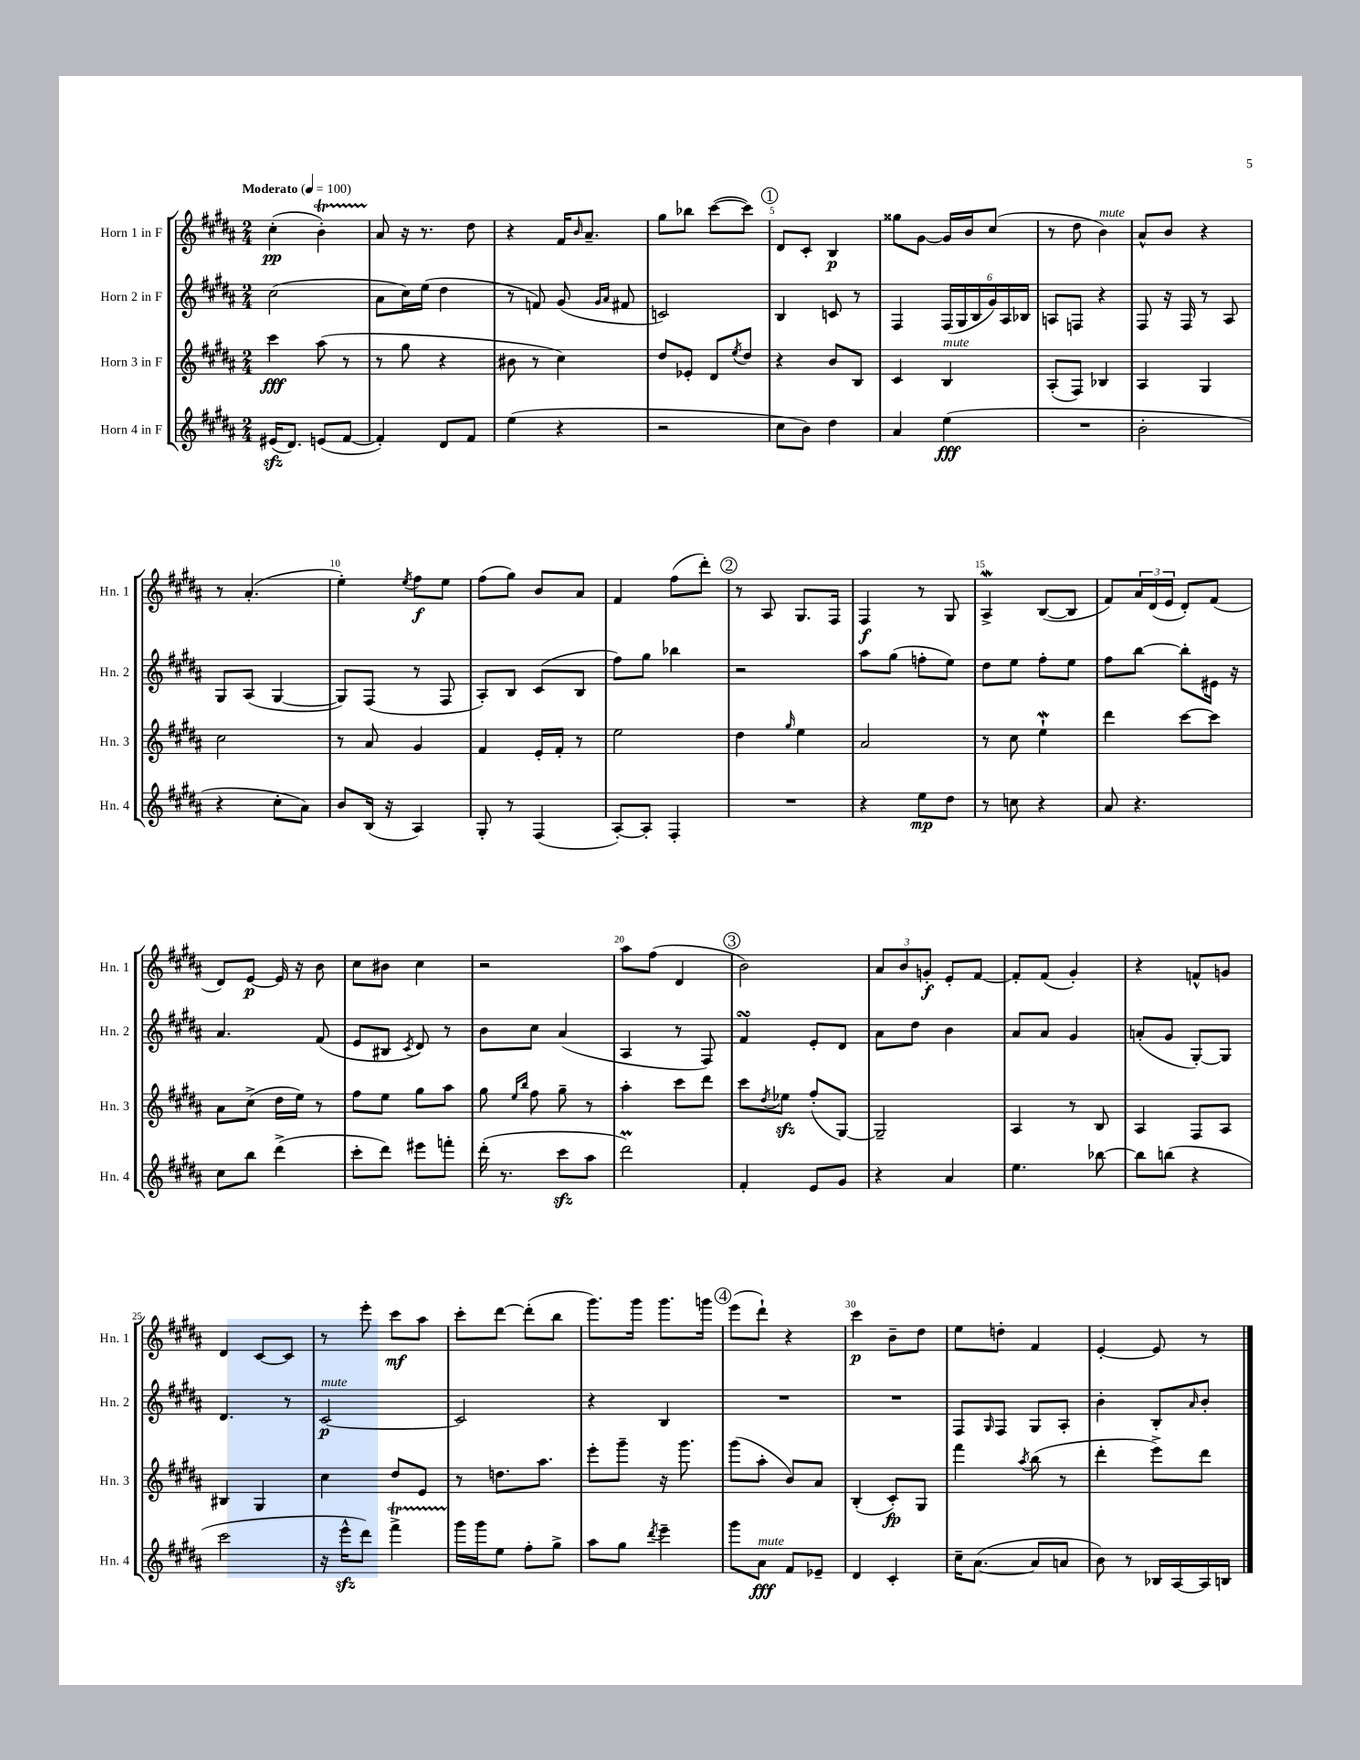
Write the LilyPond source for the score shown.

<<
\new StaffGroup <<
\new Staff = "s0" \with { instrumentName = "Horn 1 in F" shortInstrumentName = "Hn. 1" } {
    \clef treble \key b \major \numericTimeSignature \time 2/4 \tempo "Moderato" 4 = 100
    cis''4-.\pp( b'4-.\startTrillSpan) |
    ais'8\stopTrillSpan r16 r8. dis''8 |
    r4 fis'16 \grace { b'16 } ais'8.-- |
    gis''8 bes''8 cis'''8~( cis'''8) |
    \mark \markup { \circle "1" } dis'8 cis'8-. b4\p |
    gisis''8 gis'8~ gis'16 b'16 cis''8( |
    r8 dis''8 b'4^\markup { \italic "mute" }) |
    ais'8-^ b'8 r4 |
    r8 ais'4.-.( |
    e''4-.) \acciaccatura { e''8 } fis''8\f e''8 |
    fis''8( gis''8) b'8 ais'8 |
    fis'4 fis''8( dis'''8-.) |
    \mark \markup { \circle "2" } r8 ais8 gis8. fis16 |
    fis4\f r8 gis8 |
    ais4->\mordent b8~( b8 |
    fis'8) \tuplet 3/2 { ais'16 dis'16( e'16 } dis'8-.) fis'8( |
    dis'8) e'8~\p e'16 r16 b'8 |
    cis''8 bis'8 cis''4 |
    r2 |
    ais''8 fis''8( dis'4 |
    \mark \markup { \circle "3" } b'2) |
    \tuplet 3/2 { ais'8 b'8 g'8-.\f } e'8-. fis'8~ |
    fis'8-. fis'8( gis'4-.) |
    r4 f'8-^ g'8 |
    dis'4 cis'8~ cis'8 |
    r8 e'''8-. cis'''8\mf ais''8 |
    cis'''8-. dis'''8~ dis'''8-.( b''8 |
    gis'''8.) gis'''16 gis'''8. g'''16 |
    \mark \markup { \circle "4" } e'''8( dis'''8-!) r4 |
    cis'''4\p b'8-- dis''8 |
    e''8 d''8-. fis'4 |
    e'4~-. e'8 r8 \bar "|." |
}
\new Staff = "s1" \with { instrumentName = "Horn 2 in F" shortInstrumentName = "Hn. 2" } {
    \clef treble \key b \major \numericTimeSignature \time 2/4
    cis''2( |
    ais'8 cis''16) e''16( dis''4 |
    r8 f'8) gis'8( \grace { gis'16 ais'16 } fis'8 |
    c'2) |
    \mark \markup { \circle "1" } b4 c'8 r8 |
    fis4 \tuplet 6/4 { fis16( gis16 b16 gis'16) ais16 bes16 } |
    a8 f8 r4 |
    fis8 r16 fis16 r8 ais8 |
    gis8 ais8( gis4~ |
    gis8) fis8( r8 fis8 |
    ais8-.) b8 cis'8( b8 |
    fis''8) gis''8 bes''4 |
    \mark \markup { \circle "2" } r2 |
    ais''8 gis''8( f''8-. e''8) |
    dis''8 e''8 fis''8-. e''8 |
    fis''8 b''8~ b''8-. eis'16 r16 |
    ais'4. fis'8( |
    e'8 bis8 \acciaccatura { cis'8 } dis'8) r8 |
    b'8 cis''8 ais'4( |
    ais4 r8 fis8) |
    \mark \markup { \circle "3" } fis'4\turn e'8-. dis'8 |
    ais'8 dis''8 b'4 |
    ais'8 ais'8 gis'4 |
    a'8-.( gis'8 gis8~-.) gis8 |
    dis'4. r8 |
    cis'2~\p^\markup { \italic "mute" } |
    cis'2 |
    r4 b4 |
    \mark \markup { \circle "4" } R2 |
    R2 |
    fis8 \grace { gis16 } fis8 gis8 ais8-. |
    b'4-. b8-. \grace { ais'16 } b'8-. \bar "|." |
}
\new Staff = "s2" \with { instrumentName = "Horn 3 in F" shortInstrumentName = "Hn. 3" } {
    \clef treble \key b \major \numericTimeSignature \time 2/4
    cis'''4\fff ais''8( r8 |
    r8 gis''8 r4 |
    bis'8 r8 cis''4) |
    dis''8 ees'8-. dis'8 \acciaccatura { e''8 } dis''8 |
    \mark \markup { \circle "1" } r4 b'8 b8 |
    cis'4 b4^\markup { \italic "mute" } |
    ais8-.( fis8) bes4 |
    ais4 gis4 |
    cis''2 |
    r8 ais'8 gis'4 |
    fis'4 e'16-. fis'16-. r8 |
    e''2 |
    \mark \markup { \circle "2" } dis''4 \grace { gis''16 } e''4 |
    ais'2 |
    r8 cis''8 e''4-!\mordent |
    dis'''4 cis'''8~ cis'''8 |
    ais'8 cis''8->( dis''16 e''16) r8 |
    fis''8 e''8 gis''8 ais''8 |
    gis''8 \grace { e''16 b''16 } fis''8 gis''8-- r8 |
    ais''4-. cis'''8 dis'''8 |
    \mark \markup { \circle "3" } cis'''8 \acciaccatura { dis''8 } ees''8\sfz fis''8-.( gis8~) |
    gis2-- |
    ais4 r8 b8 |
    ais4 fis8 ais8 |
    bis4 gis4 |
    cis''4 dis''8 e'8 |
    r8 d''8. ais''8. |
    e'''8-. gis'''8-- r16 gis'''8. |
    \mark \markup { \circle "4" } gis'''8( ais''8-. b'8) ais'8 |
    b4-.( cis'8-.\fp) gis8 |
    fis'''4 \acciaccatura { ais''8 } b''8( r8 |
    dis'''4-. e'''8->) dis'''8 \bar "|." |
}
\new Staff = "s3" \with { instrumentName = "Horn 4 in F" shortInstrumentName = "Hn. 4" } {
    \clef treble \key b \major \numericTimeSignature \time 2/4
    eis'16\sfz( dis'8.) e'8( fis'8~ |
    fis'4-.) dis'8 fis'8 |
    e''4( r4 |
    r2 |
    \mark \markup { \circle "1" } cis''8 b'8) dis''4 |
    ais'4 e''4\fff( |
    R2 |
    b'2-. |
    r4 cis''8-. ais'8) |
    b'8 b16( r16 ais4) |
    gis8-. r8 fis4( |
    ais8~-.) ais8-. fis4-. |
    \mark \markup { \circle "2" } R2 |
    r4 e''8\mp dis''8 |
    r8 c''8 r4 |
    ais'8 r4. |
    cis''8 b''8 dis'''4->( |
    cis'''8-. dis'''8) eis'''8 f'''8-. |
    dis'''16-.( r8. cis'''8\sfz ais''8 |
    dis'''2\prall) |
    \mark \markup { \circle "3" } fis'4-. e'8 gis'8 |
    r4 ais'4 |
    e''4. bes''8~ |
    bes''8 b''8( r4 |
    cis'''2 |
    r16 e'''16-^\sfz dis'''8) fis'''4->\startTrillSpan |
    gis'''16\stopTrillSpan gis'''16 e''8 fis''8-. gis''8-> |
    ais''8 gis''8 \acciaccatura { dis'''8 } e'''4-- |
    \mark \markup { \circle "4" } gis'''8 ais'8\fff^\markup { \italic "mute" } fis'8 ees'8-- |
    dis'4 cis'4-. |
    cis''16-- ais'8.~( ais'8 a'8 |
    b'8) r8 bes16 ais16~ ais16 b16 \bar "|." |
}
>>
>>
\layout { \context { \Score \override BarNumber.break-visibility = ##(#f #t #t) barNumberVisibility = #(every-nth-bar-number-visible 5) } }
